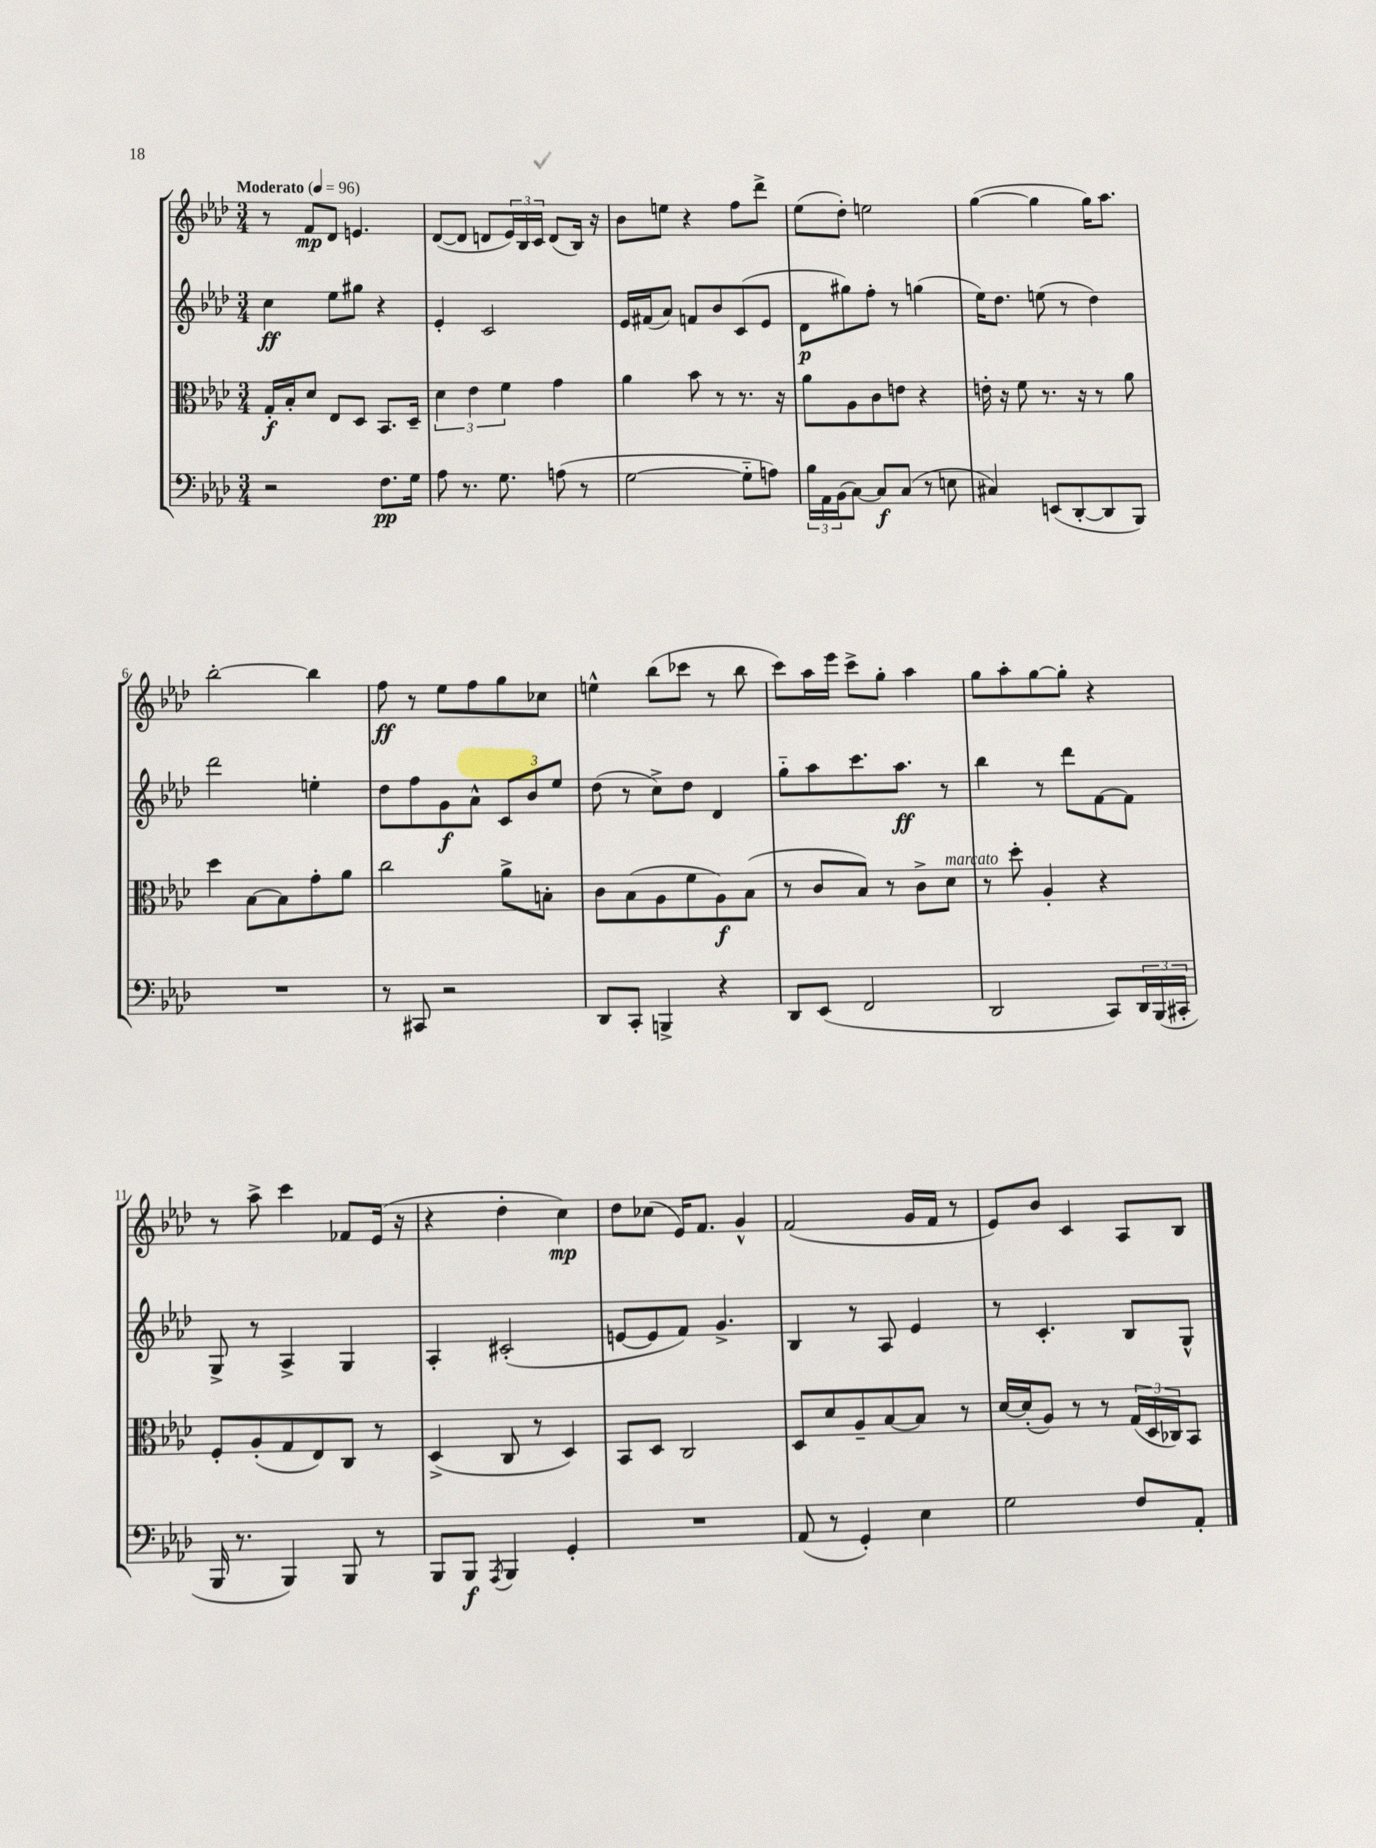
<<
\new StaffGroup <<
\new Staff = "s0" {
    \clef treble \key aes \major \numericTimeSignature \time 3/4 \tempo "Moderato" 4 = 96
    r8 f'8\mp des'8 e'4. |
    des'8~( des'8 d'8 \tuplet 3/2 { ees'16) bes16 c'16 } d'8( bes16) r16 |
    bes'8 e''8 r4 f''8 des'''8-> |
    ees''8( des''8-.) e''2 |
    g''4~( g''4 g''16) aes''8. |
    bes''2~-. bes''4 |
    f''8\ff r8 ees''8 f''8 g''8 ces''8 |
    e''4-^ bes''8( ces'''8 r8 bes''8 |
    c'''8) aes''16 ees'''16 c'''8-> g''8-. aes''4 |
    g''8 aes''8-. g''8~ g''8-. r4 |
    r8 aes''8-> c'''4 fes'8 ees'16( r16 |
    r4 des''4-. c''4\mp) |
    des''8 ces''8( ees'16) f'8. g'4-^ |
    f'2( g'16 f'16 r8 |
    ees'8) bes'8 c'4 aes8 bes8 \bar "|." |
}
\new Staff = "s1" {
    \clef treble \key aes \major \numericTimeSignature \time 3/4
    c''4\ff ees''8 gis''8 r4 |
    ees'4-. c'2 |
    ees'16 fis'16( aes'8) f'8 bes'8 c'8( ees'8 |
    des'8\p gis''8) f''8-. r8 g''4( |
    ees''16) des''8. e''8( r8 des''4) |
    des'''2 e''4-. |
    des''8 f''8 g'8\f aes'8-^ \tuplet 3/2 { c'8 bes'8 ees''8 } |
    des''8( r8 c''8->) des''8 des'4 |
    g''8-_ aes''8 c'''8. aes''8.\ff r8 |
    bes''4 r8 des'''8 f'8~ f'8 |
    g8-> r8 aes4-> g4 |
    aes4-. cis'2-.( |
    e'8~ e'8 f'8) g'4.-> |
    bes4 r8 aes8 ees'4 |
    r8 c'4.-. bes8 g8-^ \bar "|." |
}
\new Staff = "s2" {
    \clef alto \key aes \major \numericTimeSignature \time 3/4
    g16-.\f bes16-. des'8 ees8 des8 bes,8. des16-- |
    \tuplet 3/2 { des'4 ees'4 f'4 } g'4 |
    aes'4 bes'8 r8 r8. r16 |
    aes'8 aes8 c'8 e'8 r4 |
    e'16-. r16 f'8 r8. r16 r8 aes'8 |
    des''4 bes8~ bes8 g'8-. aes'8 |
    c''2 aes'8-> b8-. |
    c'8 bes8( aes8 f'8 aes8\f) bes8( |
    r8 c'8 bes8) r8 c'8-> des'8^\markup { \italic "marcato" } |
    r8 des''8-. aes4-. r4 |
    f8-. aes8-.( g8 ees8) c8 r8 |
    des4->( c8 r8 des4) |
    bes,8 des8 c2 |
    des8 des'8 aes8-- bes8~ bes8 r8 |
    des'16~ des'16-.( aes8) r8 r8 \tuplet 3/2 { g16( des16 ces16) } bes,8 \bar "|." |
}
\new Staff = "s3" {
    \clef bass \key aes \major \numericTimeSignature \time 3/4
    r2 f8.\pp g16 |
    aes8 r8. g8. a8( r8 |
    g2~ g8-_ a8) |
    \tuplet 3/2 { bes16 aes,16 bes,16( } c8~) c8\f c8( r8 e8 |
    cis4) e,8( des,8~-. des,8 bes,,8) |
    R2. |
    r8 cis,8 r2 |
    des,8 c,8-. b,,4-> r4 |
    des,8 ees,8( f,2 |
    des,2 c,8) \tuplet 3/2 { des,16 bes,,16( cis,16-. } |
    bes,,16 r8. bes,,4) bes,,8 r8 |
    bes,,8 bes,,8\f \acciaccatura { aes,,8 } bes,,4 g,4-. |
    R2. |
    aes,8( r8 g,4-.) ees4 |
    g2 f8 aes,8-. \bar "|." |
}
>>
>>
